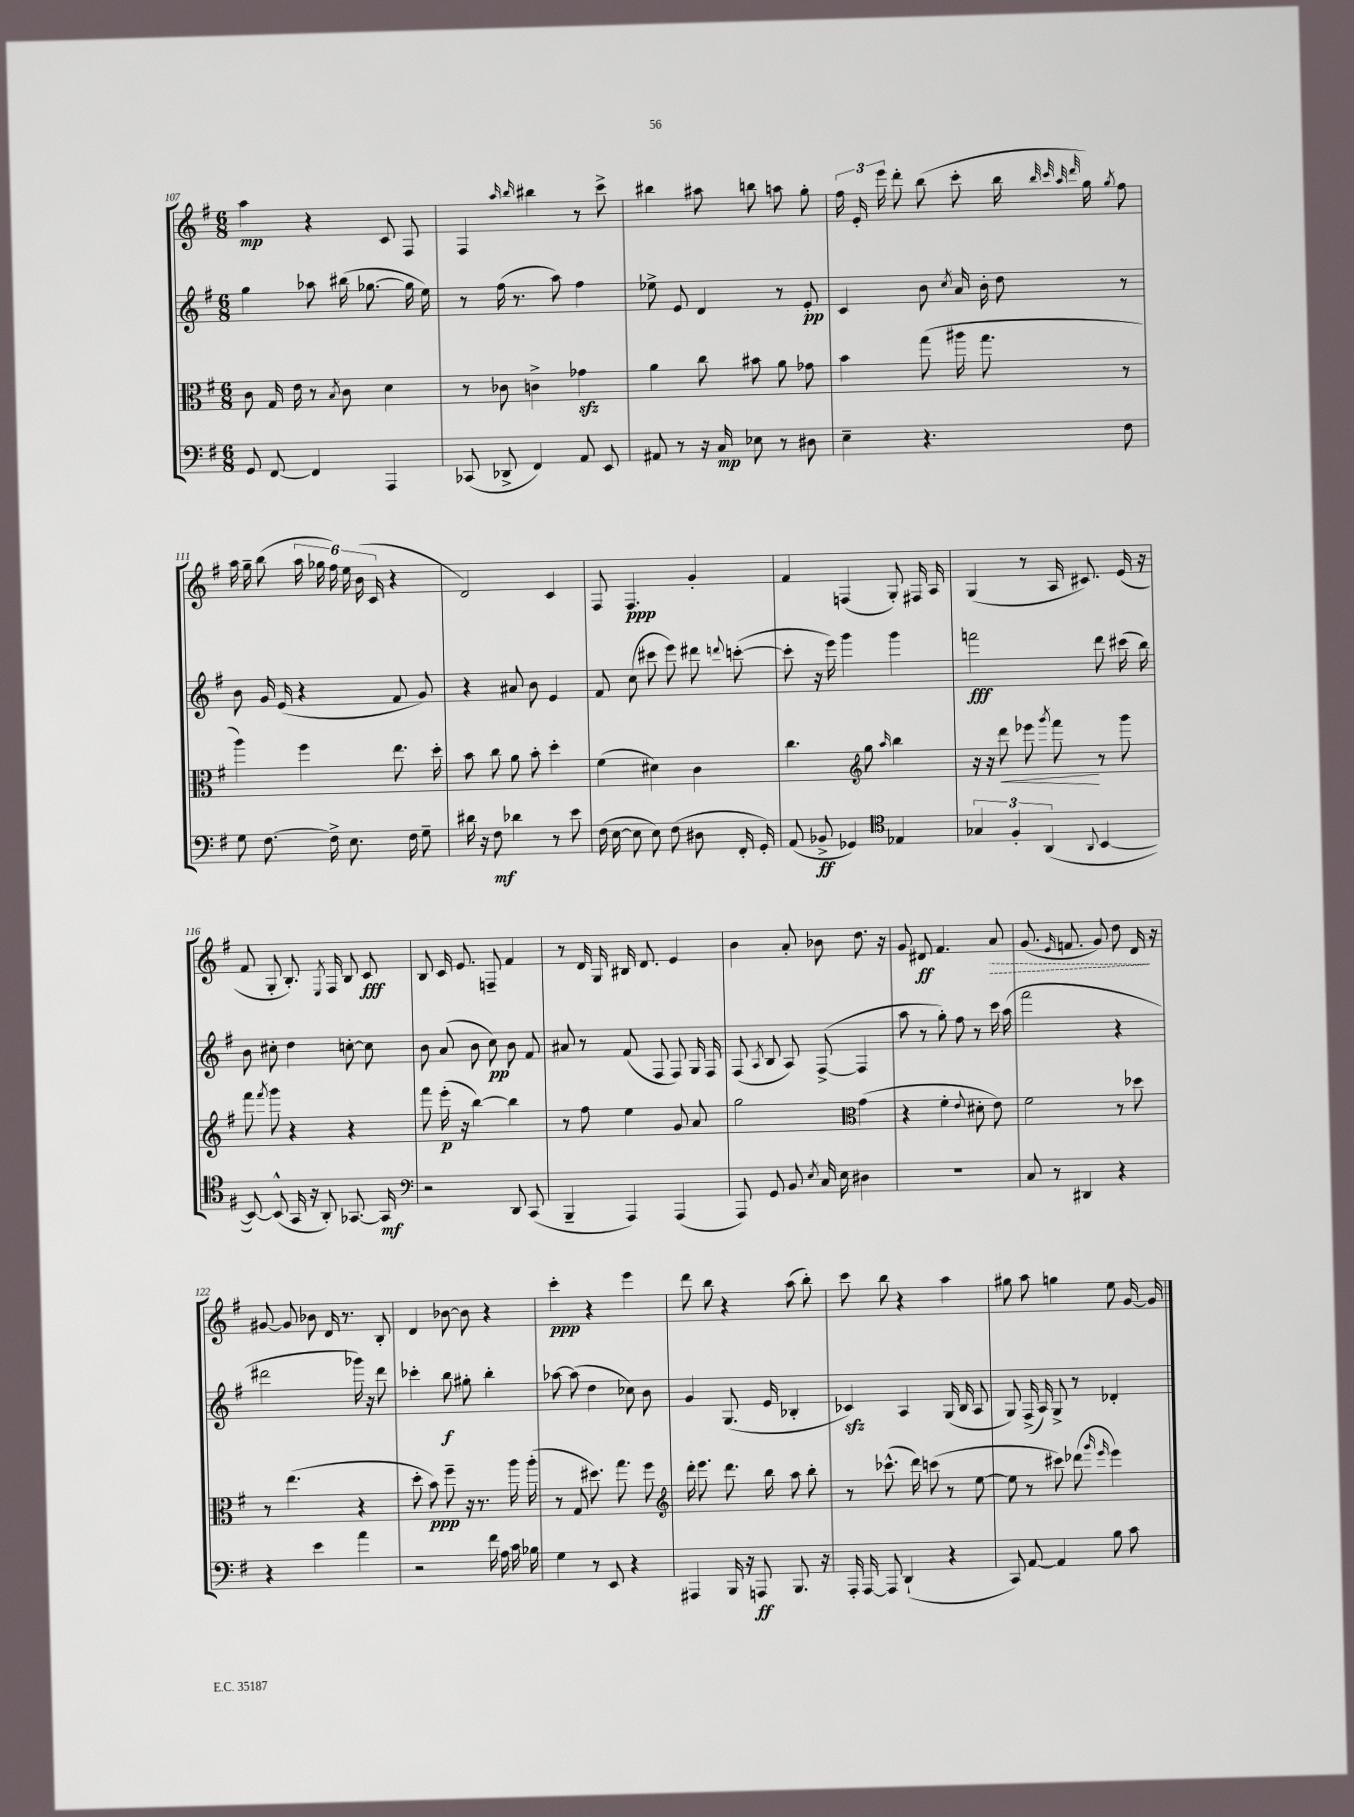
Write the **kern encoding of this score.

**kern	**kern	**kern	**kern
*staff4	*staff3	*staff2	*staff1
*clefF4	*clefC3	*clefG2	*clefG2
*k[f#]	*k[f#]	*k[f#]	*k[f#]
*M6/8	*M6/8	*M6/8	*M6/8
8GG/	8c\	4gg\	4aa\
[8FF#/	16G/	.	.
.	16e\	.	.
4FF#/]	8r	8aa-\	4r
.	8qB/	.	.
.	8c\	(16bb#\	.
.	.	[8.gg-\	.
4AAA/	4d\	.	8c/
.	.	16gg-\]	8F#/
.	.	16ee\)	.
=	=	=	=
(8CC-/	8r	8r	4F#/
8DD-^/	8c-\	(16ff#\	.
.	.	8.r	.
.	.	.	16qqaa/
.	.	.	16qqbb/
4FF#/)	4c^\	.	4bb#\
.	.	8aa\)	.
8AA/	4g-\	4ff#\	8r
8EE/	.	.	8ccc^\
=	=	=	=
8AA#/	4a\	8ee-^\	4bb#\
8r	.	8e/	.
16r	8cc\	4d/	8aa#\
16C/	.	.	.
8E-\	8b#\	.	8bb\
8r	8a\	8r	8aa\
8D#\	8g-\	8e'/	8gg'\
=	=	=	=
4E~\	4b\	4c/	24ff#\
.	.	.	24e'/
.	.	.	24eee\
.	.	.	8ddd'\
4.r	(8gg\	8b\	(8bb\
.	.	8qcc/	.
.	16aa#\	16a/	8ccc'\
.	8.gg\	16b'\	.
.	.	8dd\	16bb\
.	.	.	32qqbb/
.	.	.	32qqccc/
.	.	.	32qqaa/
.	.	.	32qqddd/
.	.	.	16gg\)
.	.	.	8qgg/
8F#\	8r	8r	8ff#\
=	=	=	=
8G\	4aa\)	8b\	16aa\
.	.	.	16gg~\
[8.F#\	.	16g/	(8bb\
.	.	(16e/	.
.	4ff#\	4r	24aa\
.	.	.	24gg-\
16F#^\]	.	.	.
.	.	.	24ff#\)
8.E\	.	.	24ee\
.	.	.	(24b\
.	.	.	24c/
.	8.ee\	8f#/	4r
16F#\	.	.	.
8G~\	.	8g/)	.
.	16dd'\	.	.
=	=	=	=
16d#\	8b\	4r	2d/)
16r	.	.	.
8F#\	8cc\	.	.
4d-\	8a\	8a#/	.
.	8b'\	8b\	.
8r	4dd'\	4e/	4c/
8e\	.	.	.
=	=	=	=
(16F#\	(4f#\	8f#/	8F#/
[16E\	.	.	.
8E\]	.	(8cc\	4.F#/
8E\)	4d#\)	8ccc#\	.
(8F#\	.	8eee\)	.
8D#\	4c\	8ddd#\	4g'/
.	.	8qqddd/	.
16FF#'/	.	([8ccc'\	.
16GG'/)	.	.	.
=	=	=	=
(8AA/	4.cc\	8ccc'\]	4f#/
8BB-^/	.	16r	.
.	.	16eee\)	.
4GG-/)	.	4ggg\	(4F/
*	*clefG2	*	*
.	8gg\	.	.
*clefC4	*	*	*
.	16qqaa/	.	.
4E-/	4bb\	4ggg\	8G'/)
.	.	.	16F#/
.	.	.	16A/
=	=	=	=
6G-/	16r	2fff\	(4G/
.	16r	.	.
.	8ddd\	.	.
6F#'/	.	.	.
.	8eee-\	.	8r
(6AA/	.	.	.
.	8qggg/	.	.
.	8fff#\	.	16A/
.	.	.	8.c#/)
8qqAA/	.	.	.
[4BB/	8r	8ddd\	.
.	8ggg\	(16ccc#\	(16e/
.	.	16bb\)	16r
=	=	=	=
8BB/_)	8fff#\	8b\	8f#/
.	8qfff#/	.	.
(8BB^^/]	8ggg\	8cc#'\	8G'/
16GG/	4r	4dd\	8.B'/)
16r	.	.	.
8AA'/)	.	.	.
.	.	.	8qE/
.	.	.	16F#/
[8.GG-/	4r	[8cc'\	8B/
.	.	8cc\]	8c/
16GG-/]	.	.	.
=	=	=	=
*clefF4	*	*	*
2r	8fff#\	8b\	8B/
.	(16eee'\	(8a/	16c/
.	16r	.	8.e/
.	[4bb\)	8b\	.
.	.	8cc\)	8F~/
8DD/	4bb\]	8b\	4f#/
(8CC/	.	8f#/	.
=	=	=	=
4BBB~/	8r	8a#/	8r
.	8ff#\	8r	16d/
.	.	.	16G/
4AAA/)	4ee\	(8f#/	16B#/
.	.	.	8.d/
.	.	8F#/	.
(4AAA/	8g/	8F#/)	4e/
.	8a/	16G/	.
.	.	16F#/	.
=	=	=	=
8AAA/)	2gg\	(8F#/	4b\
.	.	8qA/	.
8GG/	.	8B/	.
8BB/	.	8A/)	8a'/
8qE/	.	.	.
16C/	.	([8F#^/	8b-\
16E\	.	.	.
*	*clefC3	*	*
4D#\	(4g\	4F#/]	8.dd\
.	.	.	16r
=	=	=	=
2.r	4r	8aa\	8g/
.	.	8r	8d#/
.	4f#'\	8gg'\)	4.f#/
.	.	8ff#\	.
.	8qqe/	.	.
.	8d#'\	8r	.
.	8e\)	16ccc\	8a/
.	.	(16aa\	.
=	=	=	=
8C/	2f#\	2fff#\	(8.g/
8r	.	.	.
.	.	.	16qqe/
.	.	.	8.f/
4DD#/	.	.	.
.	.	.	8g/)
4r	8r	4r	8dd\
.	8dd-\	.	16d/
.	.	.	16r
=	=	=	=
4r	8r	2ddd#\	[8g#/
.	(4.ee\	.	8g#/]
4e\	.	.	8b-\
.	.	.	16d/
.	.	.	8.r
4a\	4r	16ggg-\)	.
.	.	16r	.
.	.	8ddd#\	8B'/
=	=	=	=
2r	8dd'\	4ccc-'\	4d/
.	8b\)	.	.
.	8ff#~\	8bb\	[8b-\
.	16r	8gg#'\	8b-\]
.	8.r	.	.
16f#\	.	4bb'\	4r
16A\	.	.	.
16c\	16aa\	.	.
16B-\	(16aa'\	.	.
=	=	=	=
4G\	8r	[8aa-\	4ccc'\
.	8G/	(8aa-\]	.
8r	8.dd#\)	4dd\	4r
8EE/	.	.	.
.	8.gg\	.	.
4r	.	8cc-\)	4eee\
.	8ff#\	8b\	.
=	=	=	=
*	*clefG2	*	*
4AAA#/	16ddd'\	4g/	8ddd\
.	8.eee\	.	.
.	.	.	8bb\
16BBB/	8.ddd\	(8.G/	4r
16r	.	.	.
8AAA/	.	.	.
.	16bb\	16e/	.
8.BBB/	8aa\	4B-'/	(8aa\
.	8bb'\	.	8bb'\)
16r	.	.	.
=	=	=	=
16AAA'/	8r	4c-/)	8ccc\
[16AAA/	.	.	.
8AAA/]	(8.ccc-^^\	.	8bb\
(4DD`/	.	4A/	4r
.	16ddd\)	.	.
.	(8ccc\	.	.
4r	8r	(16G/	4aa\
.	.	16B/	.
.	[8ee\	8A/	.
=	=	=	=
8CC/)	8ee\]	8G/)	8gg#\
[8AA/	8r	(16F#^/	8aa\
.	.	16A/)	.
4AA/]	8ccc#\)	8G^/	4gg\
.	(8ddd-\	8r	.
.	16qqggg/	.	.
.	16qqeee/	.	.
8B\	4eee\)	4d-'/	8ee\
8c\	.	.	[16g/
.	.	.	16g/]
==	==	==	==
*-	*-	*-	*-
